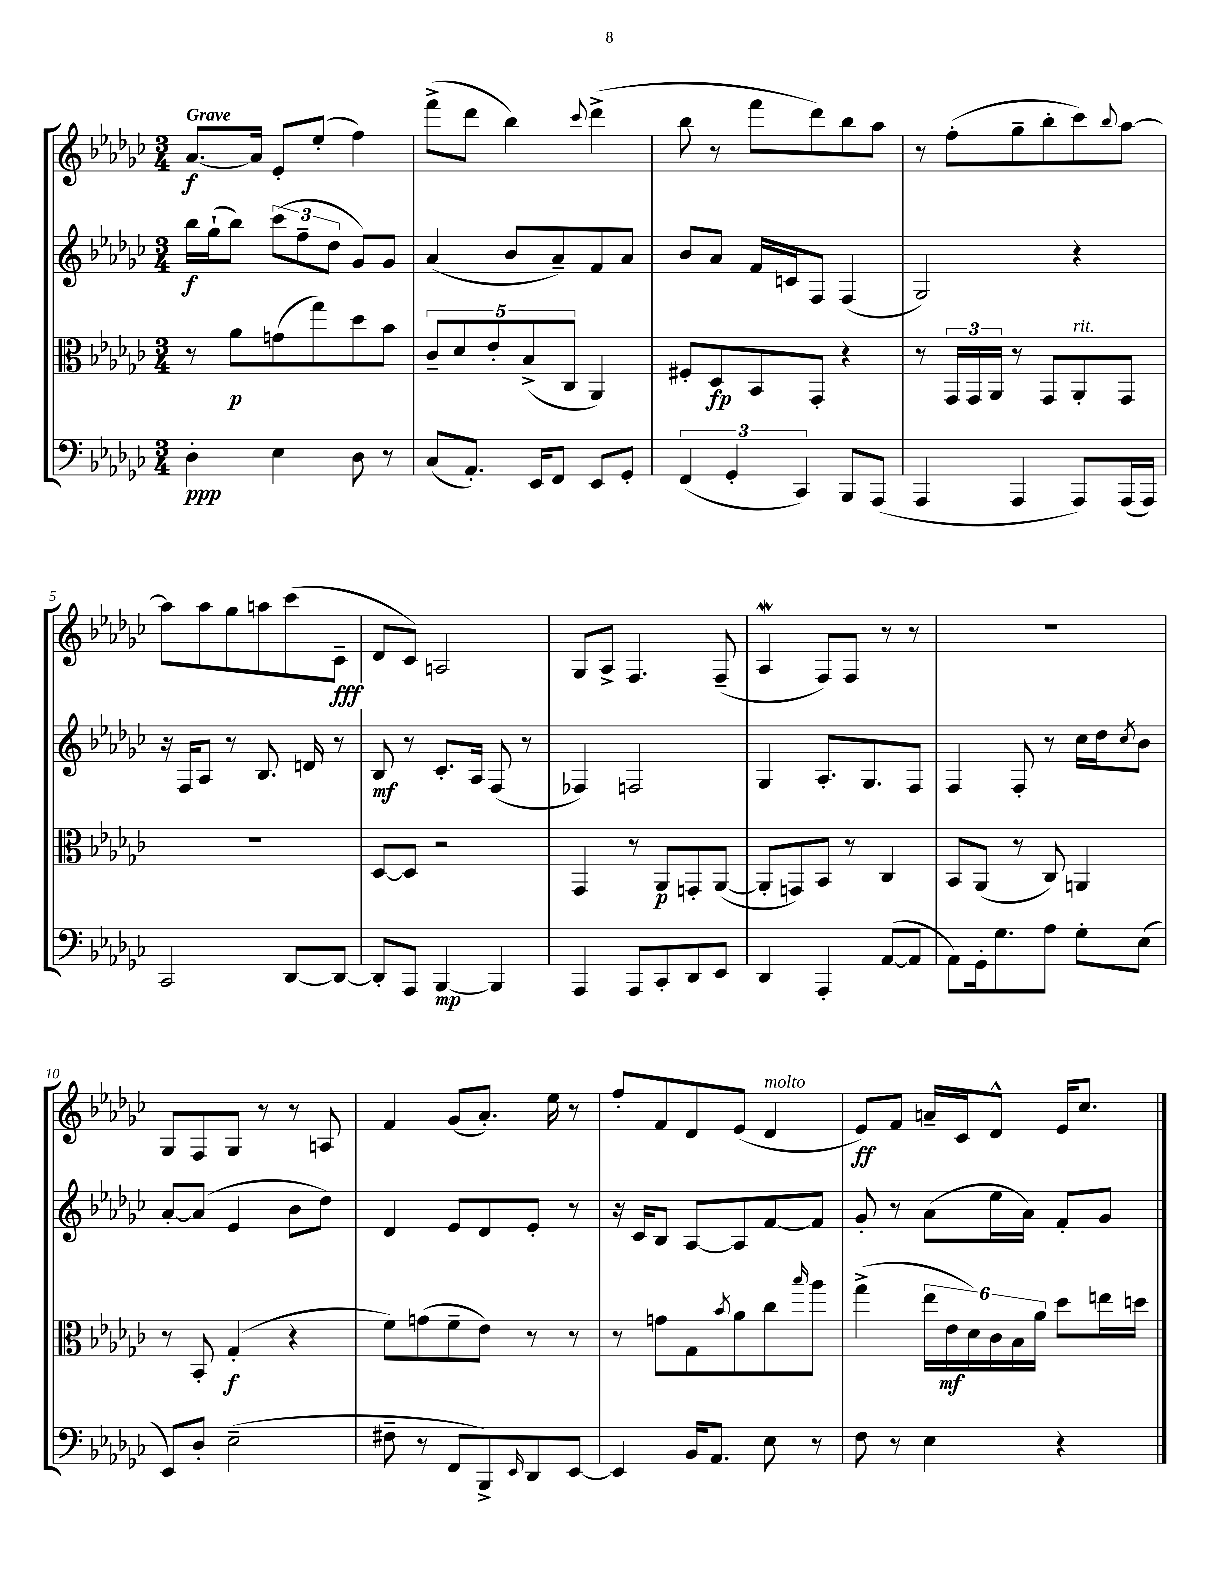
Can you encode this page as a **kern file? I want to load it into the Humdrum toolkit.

**kern	**kern	**kern	**kern
*staff4	*staff3	*staff2	*staff1
*clefF4	*clefC3	*clefG2	*clefG2
*k[b-e-a-d-g-c-]	*k[b-e-a-d-g-c-]	*k[b-e-a-d-g-c-]	*k[b-e-a-d-g-c-]
*M3/4	*M3/4	*M3/4	*M3/4
4D-'	8r	16bb-	[8.a-
.	.	(16gg-`	.
.	8a-	8bb-)	.
.	.	.	16a-]
4E-	(8g	(12ccc-	8e-'
.	.	12ff~	.
.	8gg-)	.	(8ee-'
.	.	12dd-	.
8D-	8dd-	8g-)	4ff)
8r	8b-	8g-	.
=	=	=	=
(8C-	10c-~	(4a-	(8fff^
.	10d-	.	.
8.AA-')	.	.	8ddd-
.	10e-'	.	.
.	.	8b-	4bb-)
.	(10B-^	.	.
16EE-	.	.	.
8FF	.	8a-~)	.
.	10C-	.	.
.	.	.	8qqccc-
8EE-	4AA-)	8f	(4ddd-^
8GG-'	.	8a-	.
=	=	=	=
(6FF	8F#'	8b-	8bb-
.	8D-	8a-	8r
6GG-'	.	.	.
.	8BB-	16f	8fff
.	.	16c	.
6CC-)	.	.	.
.	8GG-'	8F	8ddd-)
8BBB-	4r	(4F	8bb-
(8AAA-	.	.	8aa-
=	=	=	=
4AAA-	8r	2G-)	8r
.	24GG-	.	(8ff'
.	24GG-	.	.
.	24AA-	.	.
4AAA-	8r	.	8gg-~
.	8GG-	.	8bb-'
8AAA-)	8AA-'	4r	8ccc-)
.	.	.	8qqbb-
(16AAA-	8GG-	.	[8aa-
16AAA-)	.	.	.
=	=	=	=
2CC-	2.r	16r	8aa-]
.	.	16F	.
.	.	8A-	8aa-
.	.	8r	8gg-
.	.	8.B-	8aa
[8DD-	.	.	(8ccc-
.	.	16d	.
8DD-_	.	8r	8c-~
=	=	=	=
8DD-']	[8D-	8B-	8d-
8AAA-	8D-]	8r	8c-)
[4BBB-	2r	8.c-'	2A
.	.	16A-	.
4BBB-]	.	(8F	.
.	.	8r	.
=	=	=	=
4AAA-	4GG-	4F-)	8G-
.	.	.	8A-^
8AAA-	8r	2F	4.F
8CC-'	8AA-	.	.
8DD-	8GG'	.	.
8EE-	([8AA-	.	(8F~
=	=	=	=
4DD-	8AA-']	4G-	4A-
.	8GG)	.	.
4AAA-'	8BB-	8.A-'	8F)
.	8r	.	8F
.	.	8.G-	.
([8AA-	4C-	.	8r
8AA-]	.	8F	8r
=	=	=	=
8AA-)	8BB-	4F	2.r
16GG-'	(8AA-	.	.
8.G-	.	.	.
.	8r	8F'	.
8A-	8C-)	8r	.
8G-'	4AA	16cc-	.
.	.	16dd-	.
.	.	8qcc-	.
(8E-	.	8b-	.
=	=	=	=
8EE-)	8r	[8a-'	8G-
8D-'	8BB-'	(8a-]	8F
(2E-~	(4G-'	4e-	8G-
.	.	.	8r
.	4r	8b-	8r
.	.	8dd-)	8A
=	=	=	=
8F#~	8f)	4d-	4f
8r	(8g	.	.
8FF	8f~	8e-	(8g-
8BBB-^)	8e-)	8d-	8.a-')
16qqEE-	.	.	.
8DD-	8r	8e-'	.
.	.	.	16ee-
[8EE-	8r	8r	8r
=	=	=	=
4EE-]	8r	16r	8ff'
.	.	16c-	.
.	8g	8B-	8f
16BB-	8G-	[8A-	8d-
8.AA-	.	.	.
.	8qb-	.	.
.	8a-	8A-]	(8e-
8E-	8cc-	[8f	4d-
.	16qqbb-	.	.
8r	8aa-	8f]	.
=	=	=	=
8F	(4gg-^	8g-'	8e-)
8r	.	8r	8f
4E-	24ee-	(8a-	16a~
.	24e-	.	.
.	.	.	16c-
.	24d-)	.	.
.	24c-	16ee-	8d-^^
.	24B-	.	.
.	.	16a-)	.
.	24a-	.	.
4r	8dd-	8f'	16e-
.	.	.	8.cc-
.	16ee	8g-	.
.	16dd	.	.
==	==	==	==
*-	*-	*-	*-
